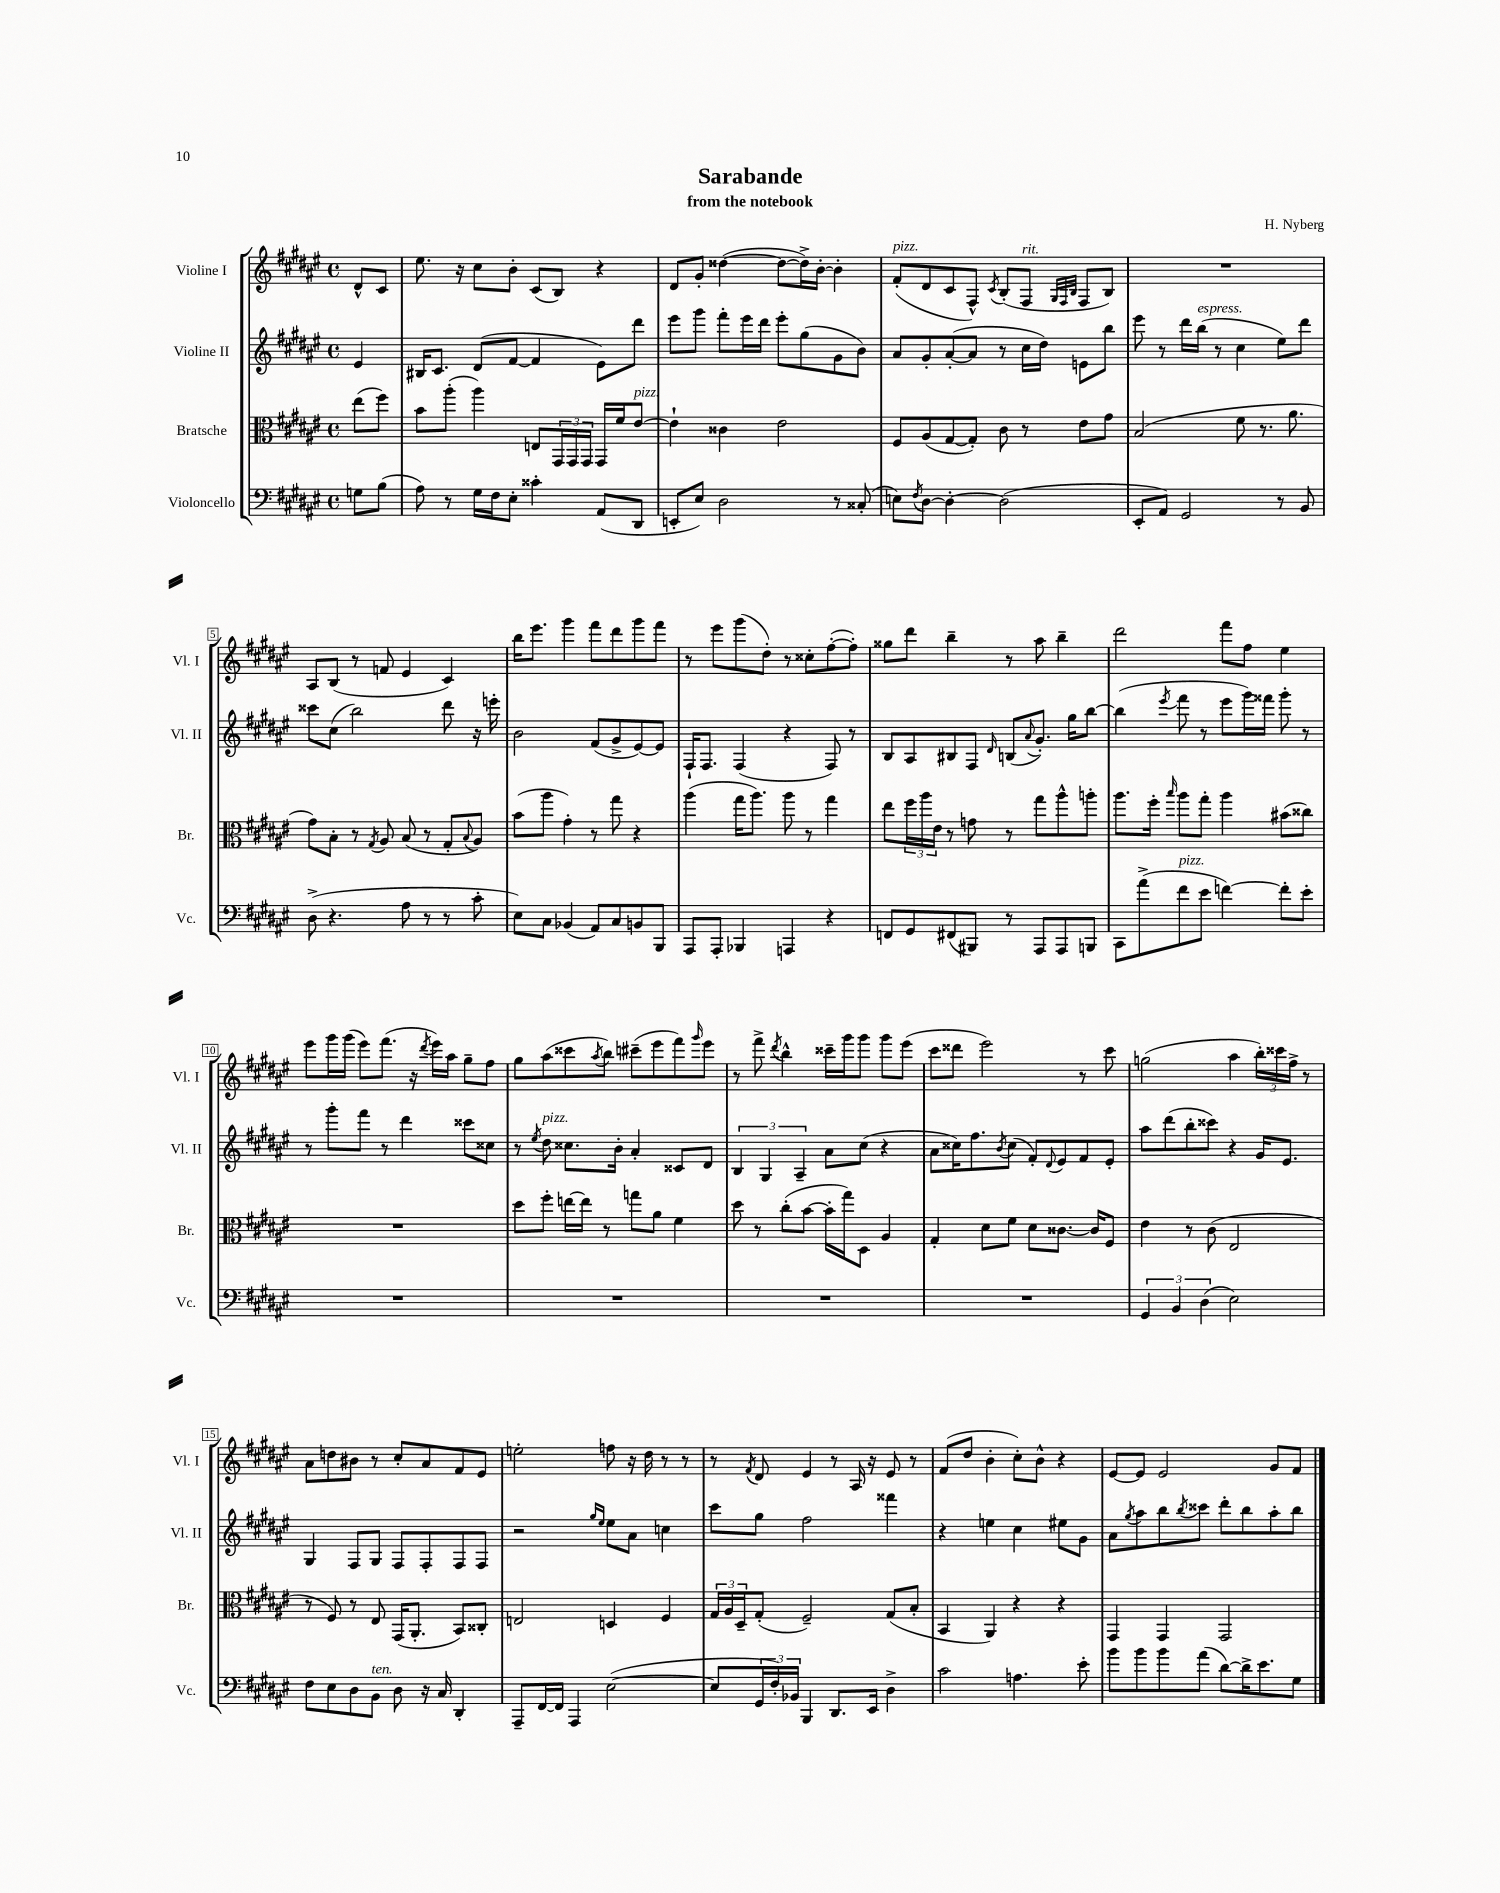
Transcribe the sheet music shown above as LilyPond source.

\header { title = "Sarabande" composer = "H. Nyberg" subtitle = "from the notebook" }
<<
\new StaffGroup <<
\new Staff = "s0" \with { instrumentName = "Violine I" shortInstrumentName = "Vl. I" } {
    \clef treble \key fis \major \defaultTimeSignature \time 4/4 \partial 4
    dis'8-^ cis'8 |
    eis''8. r16 cis''8 b'8-. cis'8( b8) r4 |
    dis'8 gis'8-. disis''4~( disis''8~ disis''16->) b'16~-. b'4-. |
    fis'8-.^\markup { \italic "pizz." }( dis'8 cis'8 fis8-^) \acciaccatura { cis'8 } b8-.( fis8^\markup { \italic "rit." } \grace { gis32 fis32 b32 } fis8 b8) |
    R1 |
    ais8 b8( r8 f'8 eis'4 cis'4) |
    b''16 eis'''8. gis'''4 fis'''8 dis'''8 gis'''8 fis'''8 |
    r8 eis'''8 gis'''8( dis''8-.) r8 cisis''8-. fis''8~-.( fis''8-.) |
    gisis''8 dis'''8 b''4-- r8 ais''8 b''4-- |
    dis'''2 fis'''8 fis''8 eis''4 |
    eis'''8 gis'''16 gis'''16( eis'''8) fis'''8.( r16 \acciaccatura { dis'''8 } eis'''16) ais''16 gis''8-- fis''8 |
    gis''8 ais''8( cisis'''8 \acciaccatura { ais''8 } b''8) cis'''8--( eis'''8 fis'''8) \grace { gis'''16 } eis'''8 |
    r8 fis'''8-> \acciaccatura { dis'''8 } b''4-^ cisis'''16-- gis'''16 gis'''8 gis'''8 eis'''8( |
    cis'''8 disis'''8 eis'''2) r8 cis'''8 |
    g''2( ais''4 \tuplet 3/2 { b''16-.) cisis'''16 fis''16-> } r8 |
    ais'8 d''8 bis'8 r8 cis''8-. ais'8 fis'8 eis'8 |
    e''2-. f''8 r16 dis''16 r8 r8 |
    r8 \acciaccatura { fis'8 } dis'8 eis'4 r8 ais16 r16 eis'8 r8 |
    fis'8( dis''8 b'4-. cis''8-.) b'8-^ r4 |
    eis'8~ eis'8 eis'2 gis'8 fis'8 \bar "|." |
}
\new Staff = "s1" \with { instrumentName = "Violine II" shortInstrumentName = "Vl. II" } {
    \clef treble \key fis \major \defaultTimeSignature \time 4/4 \partial 4
    eis'4 |
    bis16 cis'8. dis'8( fis'8~ fis'4 eis'8) dis'''8 |
    eis'''8 gis'''8 fis'''8-. eis'''16 dis'''16 eis'''8-. gis''8( gis'8 b'8) |
    ais'8 gis'8-. ais'8~-.( ais'8 r8 cis''16 dis''16) e'8 b''8 |
    eis'''8 r8 dis'''16 b''16^\markup { \italic "espress." }( r8 cis''4 eis''8) dis'''8 |
    cisis'''8 cis''8( b''2) dis'''8 r16 e'''16-. |
    b'2 fis'8( gis'8-> eis'8~) eis'8 |
    fis16-! fis8. fis4( r4 fis8) r8 |
    b8 ais8 bis8 fis8 \grace { dis'16 } b8( \appoggiatura { ais'8 } gis'8.-.) gis''16 b''8~ |
    b''4( \acciaccatura { eis'''8 } fis'''8 r8 eis'''8 gis'''16) fisis'''16 gis'''8-. r8 |
    r8 gis'''8-. fis'''8 r8 dis'''4 cisis'''8 cisis''8 |
    r8 \acciaccatura { eis''8 } dis''8^\markup { \italic "pizz." } cisis''8. b'16-. ais'4-. cisis'8 dis'8 |
    \tuplet 3/2 { b4 gis4 ais4-- } ais'8 cis''8( r4 |
    ais'8 cisis''16) fis''8. \acciaccatura { b'8 } cisis''8( fis'8-.) \appoggiatura { dis'8 } eis'8 fis'8 eis'8-. |
    ais''8 dis'''8( b''8-. cisis'''8) r4 gis'16 eis'8. |
    gis4 fis8 gis8 fis8 fis8-. fis8 fis8 |
    r2 \grace { gis''16 eis''16 } eis''8 ais'8 c''4 |
    cis'''8 gis''8 fis''2 fisis'''4 |
    r4 e''4 cis''4 eis''8 gis'8 |
    ais'8 \acciaccatura { gis''8 } ais''8 b''8 \acciaccatura { b''8 } cisis'''8 dis'''8-. b''8 ais''8-. b''8 \bar "|." |
}
\new Staff = "s2" \with { instrumentName = "Bratsche" shortInstrumentName = "Br." } {
    \clef alto \key fis \major \defaultTimeSignature \time 4/4 \partial 4
    eis''8( fis''8) |
    b'8 ais''8-.( ais''4) e8 \tuplet 3/2 { gis,16 gis,16 gis,16 } gis,16 fis'16 eis'8~^\markup { \italic "pizz." } |
    eis'4-! cisis'4 eis'2 |
    fis8 ais8( gis8~ gis8-.) cis'8 r8 eis'8 gis'8 |
    b2( fis'8 r8. ais'8. |
    gis'8) b8-. r8 \acciaccatura { gis8 } ais8 b8( r8 gis8-. \appoggiatura { b8 } ais8) |
    b'8( ais''8 gis'4-.) r8 gis''8 r4 |
    ais''4( gis''16 ais''8.) ais''8 r8 gis''4 |
    eis''8 \tuplet 3/2 { fis''16 ais''16 eis'16 } r8 g'8 r8 gis''8 ais''8-^ a''8-. |
    ais''8. fis''16-. \grace { b''16 } ais''8 gis''8-. ais''4 bis'8( cisis''8) |
    R1 |
    dis''8 fis''8-. e''16~ e''16 r8 g''8 ais'8 fis'4 |
    dis''8 r8 cis''8-.( b'8~ b'16-. gis''16) dis8 ais4 |
    gis4-. dis'8 fis'8 dis'8 cisis'8.~ cisis'16 fis8 |
    eis'4 r8 cis'8( eis2 |
    r8 fis8) r8 eis8 gis,16( ais,8.-. b,8) cisis8-. |
    e2 d4 fis4 |
    \tuplet 3/2 { gis16 ais16 dis16-- } gis8-.( fis2--) gis8( b8-. |
    b,4 ais,4) r4 r4 |
    gis,4 gis,4 gis,2 \bar "|." |
}
\new Staff = "s3" \with { instrumentName = "Violoncello" shortInstrumentName = "Vc." } {
    \clef bass \key fis \major \defaultTimeSignature \time 4/4 \partial 4
    g8 b8( |
    ais8) r8 gis16 fis16 eis8-. cisis'4-. ais,8( dis,8 |
    e,8-. eis8) dis2 r8 cisis8-.( |
    e8) \acciaccatura { fis8 } dis8~ dis4~-. dis2( |
    eis,8-. ais,8) gis,2 r8 b,8 |
    dis8->( r4. ais8 r8 r8 cis'8-. |
    eis8) cis8 bes,4( ais,8) cis8 b,8 b,,8 |
    ais,,8 ais,,8-. bes,,4 a,,4 r4 |
    f,8 gis,8 fis,8( bis,,8) r8 ais,,8 ais,,8 b,,8 |
    cis,8 ais'8->( fis'8^\markup { \italic "pizz." } eis'8 f'4~) f'8-. eis'8-. |
    R1 |
    R1 |
    R1 |
    R1 |
    \tuplet 3/2 { gis,4 b,4 dis4( } eis2) |
    fis8 eis8 dis8 b,8^\markup { \italic "ten." } dis8 r16 cis16 dis,4-. |
    ais,,8-- fis,16~ fis,16 ais,,4 eis2~( |
    eis8 \tuplet 3/2 { gis,16 fis16-.) bes,16 } b,,4 dis,8. eis,16 dis4-> |
    cis'2 a4. eis'8-. |
    b'8 b'8 b'8 ais'8( dis'8~) dis'16-> eis'8. gis8 \bar "|." |
}
>>
>>
\layout { \context { \Score \override BarNumber.stencil = #(make-stencil-boxer 0.1 0.3 ly:text-interface::print) } }
